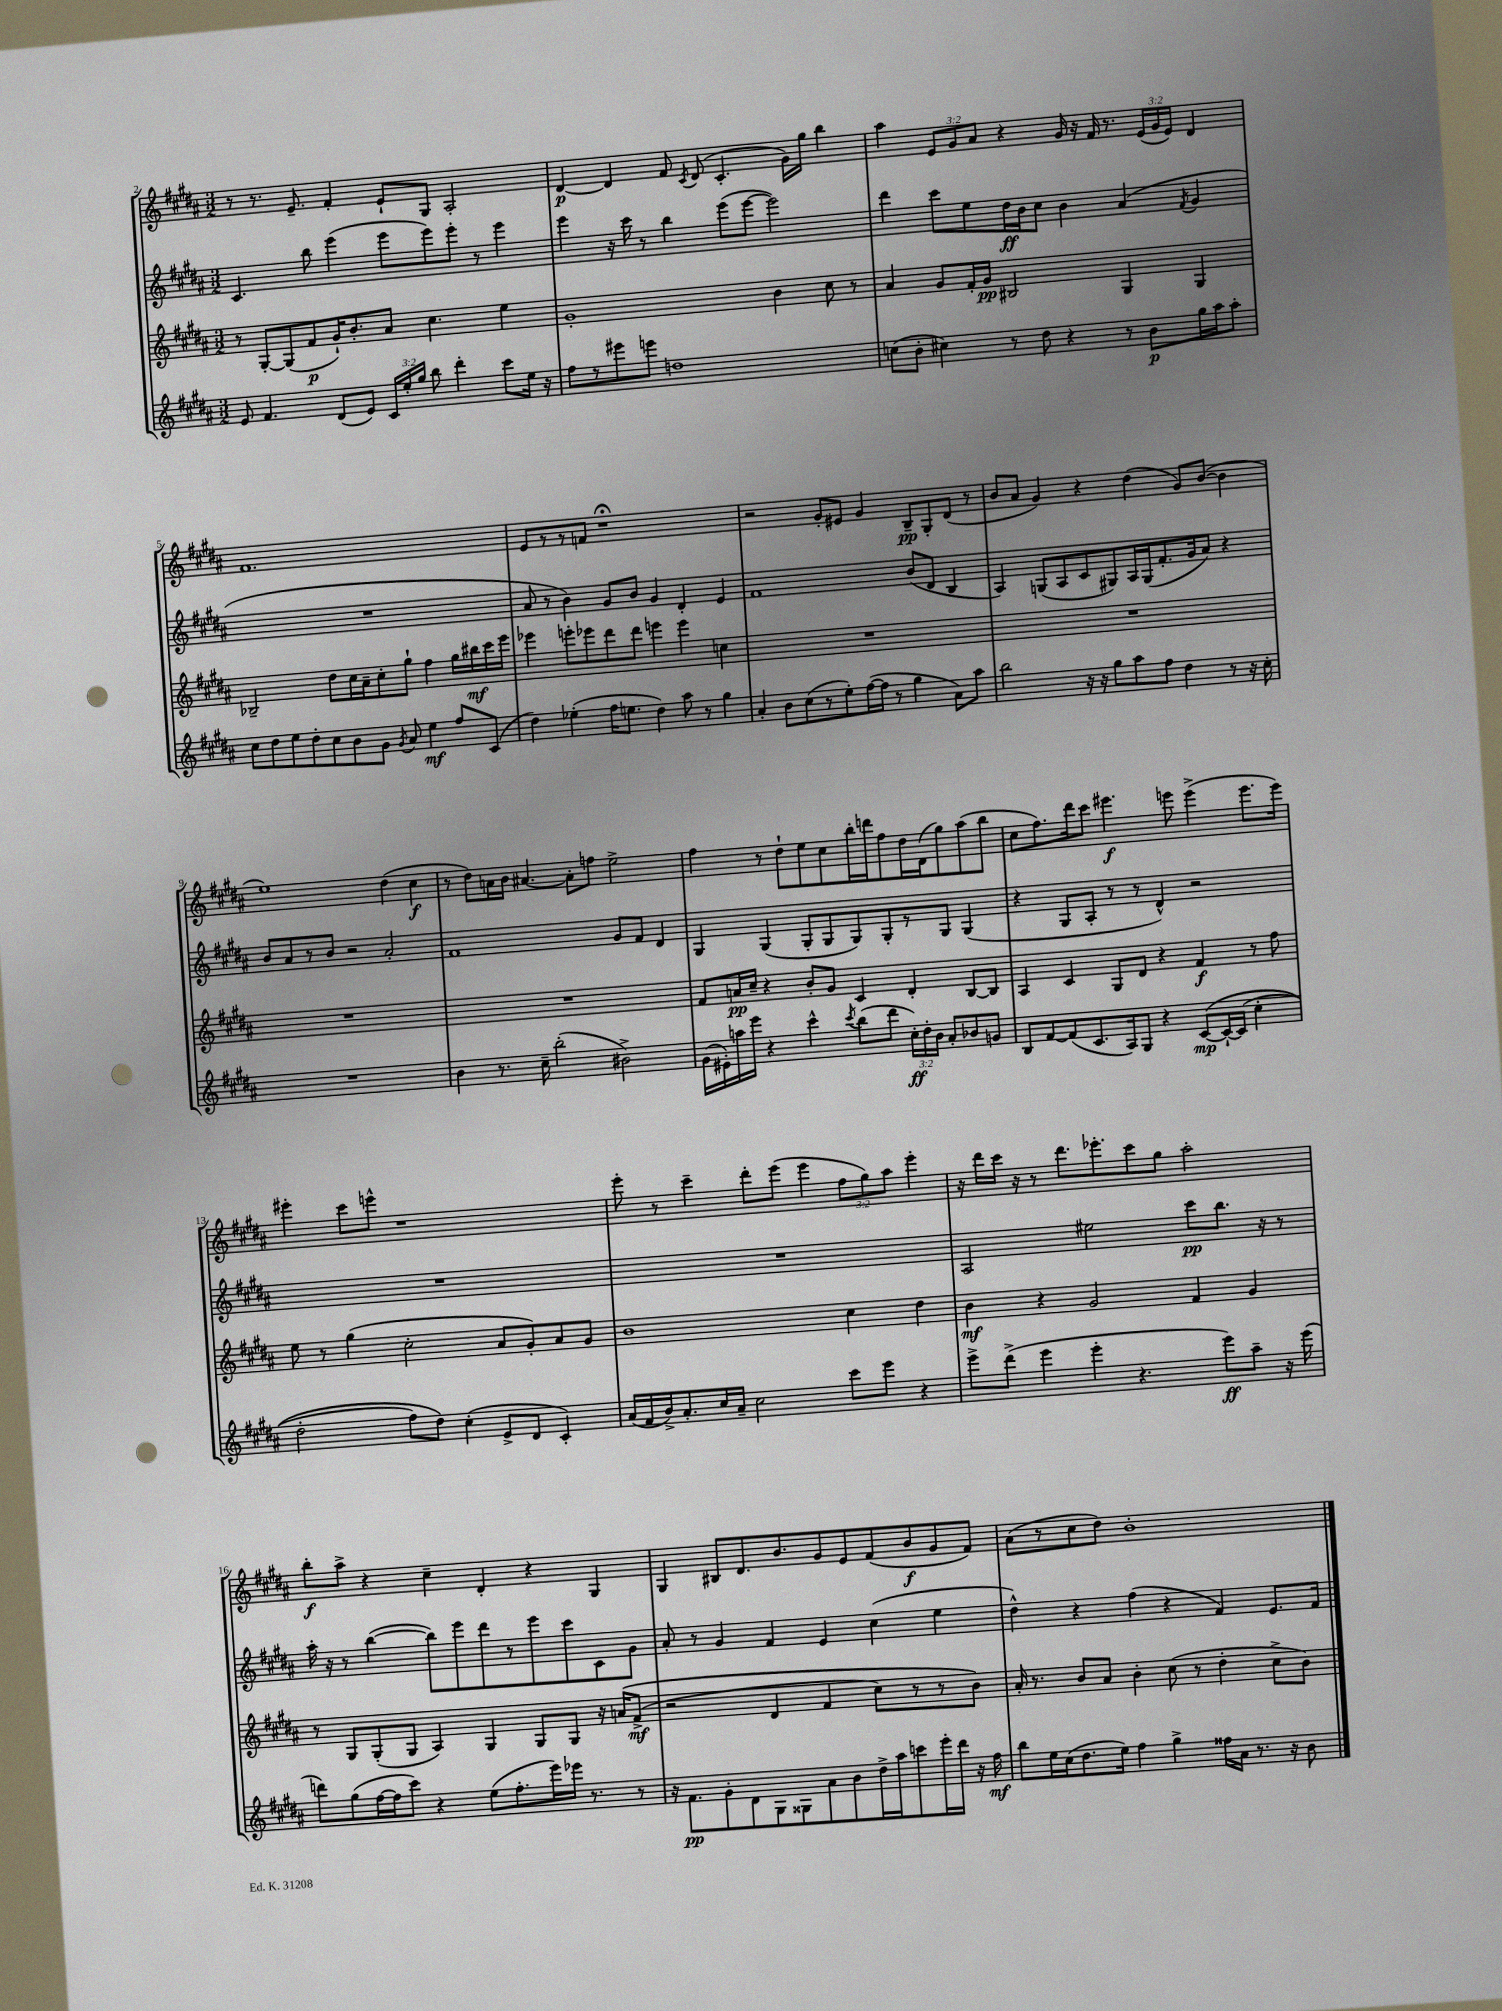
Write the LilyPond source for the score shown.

<<
\new StaffGroup <<
\new Staff = "s0" {
    \clef treble \key b \major \numericTimeSignature \time 3/2 \override Staff.TupletNumber.text = #tuplet-number::calc-fraction-text
    \autoBeamOff r8 r8. e'8.-- fis'4-. e'8[-! gis8] ais2-. |
    dis'4~\p dis'4 fis'8 \acciaccatura { cis'8 } dis'8( cis'4.-. gis'16[) gis''16] b''4 |
    ais''4 \tuplet 3/2 { e'8[ gis'8 ais'8] } r4 gis'16 r16 fis'16 r8. \tuplet 3/2 { e'16[( gis'16 e'16]) } dis'4 |
    fis'1. |
    e'8[ r8 r8 f'8] r1\fermata |
    r2 gis'8[-. eis'8] gis'4 b8[--\pp gis8-. dis'8]( r8 |
    b'8[ ais'8] gis'4) r4 dis''4( gis'8[) b'8]~( b'4 |
    e''1) dis''4( cis''4\f |
    r8 dis''8[) a'16 b'16] ais'4.~ ais'8[-. f''8] e''2-> |
    fis''4 r8 dis''8[-! e''8 cis''8 b''16-. d'''16 fis''8 dis''16 dis'16( gis''8) ais''8( b''8] |
    cis''8[ fis''8.) dis'''16 cis'''8] eis'''4.\f e'''8 e'''4->( e'''8.[ e'''16]) |
    eis'''4-. cis'''8[ e'''8]-^ r1 |
    e'''8-. r8 cis'''4-- dis'''8[-. e'''8]( e'''4 \tuplet 3/2 { fis''8[ gis''8) ais''8] } e'''4-. |
    r16 dis'''16[ cis'''16] r16 r8 dis'''8.[ ees'''8.-. cis'''8 gis''8] ais''2-. |
    b''8[-.\f ais''8]-> r4 cis''4-- dis'4-. r4 gis4 |
    gis4 bis8[ dis'8. b'8. gis'8 e'8 fis'8( b'8\f gis'8 fis'8]) |
    ais'8[( r8 cis''8 dis''8]) b'1-. \bar "|." |
}
\new Staff = "s1" {
    \clef treble \key b \major \numericTimeSignature \time 3/2
    \autoBeamOff cis'4. b''8 e'''4( e'''8[ e'''8) e'''8]-. r8 e'''4 |
    e'''4 r16 cis'''16 r8 b''4 e'''8[( e'''8]~ e'''2) |
    dis'''4 cis'''8[ e''8 dis''16\ff b'16 cis''8] b'4 ais'4( \acciaccatura { fis'8 } gis'4 |
    R1. |
    ais'8 r8 b'4) gis'8[ b'8] gis'4 dis'4-. e'4 |
    fis'1 b'8[( dis'8] b4 |
    ais4) g8[( ais8 cis'8 gis8) ais16 gis16( fis'8.-. gis'16 ais'8]) r4 |
    b'8[ ais'8 r8 b'8] r2 ais'2-. |
    fis'1 gis'8[ fis'8] dis'4 |
    gis4 gis4( gis8[-. gis8 gis8) gis8-. r8 gis8] gis4( |
    r4 gis8[ ais8]-. r8 r8 dis'4-^) r2 |
    R1. |
    R1. |
    ais2 eis''2 cis'''8[\pp b''8.] r16 r8 |
    ais''16-. r16 r8 b''4~( b''8[) e'''8 dis'''8 r8 e'''8 cis'''8 cis'8 gis'8] |
    ais'8-. r8 gis'4 fis'4 e'4 cis''4( e''4 |
    dis''4-^) r4 fis''4( r4 fis'4) e'8.[ fis'16] \bar "|." |
}
\new Staff = "s2" {
    \clef treble \key b \major \numericTimeSignature \time 3/2
    \autoBeamOff r8 gis8[~-. gis8( fis'8\p gis'16-!) b'8.-. ais'8] cis''4. e''4 |
    gis'1-. b'4 cis''8 r8 |
    ais'4 gis'8[ fis'16-. gis'16]\pp bis2 gis4 gis4 |
    bes2-- dis''8[ cis''16 ais'16-- cis''8-. gis''8]-! fis''4 gis''16[ bis''16\mf cis'''16 e'''16] |
    ees'''4 e'''8[-. ees'''8 dis'''8 dis'''8] e'''4 e'''4 c''4 |
    R1. |
    R1. |
    R1. |
    R1. |
    fis'8[ a'16\pp cis''16]-- r4 b'8[-. gis'8] cis'4 dis'4-. b8[~ b8] |
    ais4 cis'4 gis8[ dis'8] r4 fis'4\f r8 fis''8 |
    e''8 r8 gis''4( cis''2-. ais'8[ gis'8-.) ais'8 gis'8] |
    b'1 cis''4 dis''4 |
    b'4\mf r4 gis'2 fis'4 gis'4 |
    r8 gis8[ gis8-.( gis8] ais4) gis4 gis8[ gis8] r16 a'16[\( fis'8]->\mf( |
    r2 dis'4 fis'4 cis''8[) r8 r8 b'8]\) |
    ais'16-. r8. b'8[ ais'8] b'4-. cis''8( r8 dis''4-. cis''8[-> b'8]) \bar "|." |
}
\new Staff = "s3" {
    \clef treble \key b \major \numericTimeSignature \time 3/2 \override Staff.TupletNumber.text = #tuplet-number::calc-fraction-text
    \autoBeamOff e'8 fis'4. dis'8[( e'8]) \tuplet 3/2 { cis'16[ e''16-. gis''16] } b''8 dis'''4-. cis'''8[ e''16] r16 |
    fis''8[ r8 eis'''8 e'''8] d''1 |
    c''8[( b'8]-. cis''4) r8 dis''8 r4 r8 b'8[\p gis''16 ais''16 ais''8]-. |
    cis''8[ dis''8 e''8 dis''8-. cis''8 b'8 gis'8] \acciaccatura { gis'8 } ais'8 e''4\mf fis''8[ cis'8]( |
    dis''4) ees''4-.( fis''16[ e''8.] dis''4) ais''8 r8 gis''4 |
    ais'4-. b'8[ cis''8( r8 e''8-.) fis''16~( fis''16] r8 gis''4 ais'8[) ais''8] |
    b''2 r16 r16 gis''8[ ais''8 fis''8] dis''4 r8 r16 cis''16-. |
    R1. |
    b'4 r8. cis''16-- b''2-.( bis'2->) |
    gis'16[( eis'16-.) a''16 e'''16] r4 cis'''4-^ \acciaccatura { cis'''8 } b''8[( dis'''8] \tuplet 3/2 { cis''16[-.\ff) dis''16-. b'16] } ais'8[-. bes'8 g'8] |
    b8[ fis'8~ fis'8( cis'8. ais16) gis8] r4 cis'8[~\mp\( cis'16~-! cis'16]( cis''4-. |
    dis''2-. fis''8[) dis''8]\) cis''4-.( e'8[-> dis'8] cis'4-.) |
    ais'16[( fis'16 b'16->) ais'8.-. cis''16 ais'16]-- cis''2 cis'''8[ e'''8] r4 |
    e'''8[-> dis'''8]->( e'''4 e'''4-. r4. e'''8[\ff) ais''8]-- r16 e'''16( |
    d'''8[) gis''8( fis''16~ fis''16 cis'''8]) r4 e''8[( fis''8.-. e'''16) ees'''16] r8. r8 |
    r16 fis'8.[\pp gis'8-. dis'8 gis8 gisis8 ais'8 b'8 dis''16-> ais''16 c'''8 e'''16-. dis'''16] r16 fis''16\mf |
    b''8[ e''16 cis''16( dis''8. e''16]) fis''4 gis''4-> fisis''16[ ais'16] r8. r16 b'8 \bar "|." |
}
>>
>>
\layout { \context { \Score currentBarNumber = #2 } }
